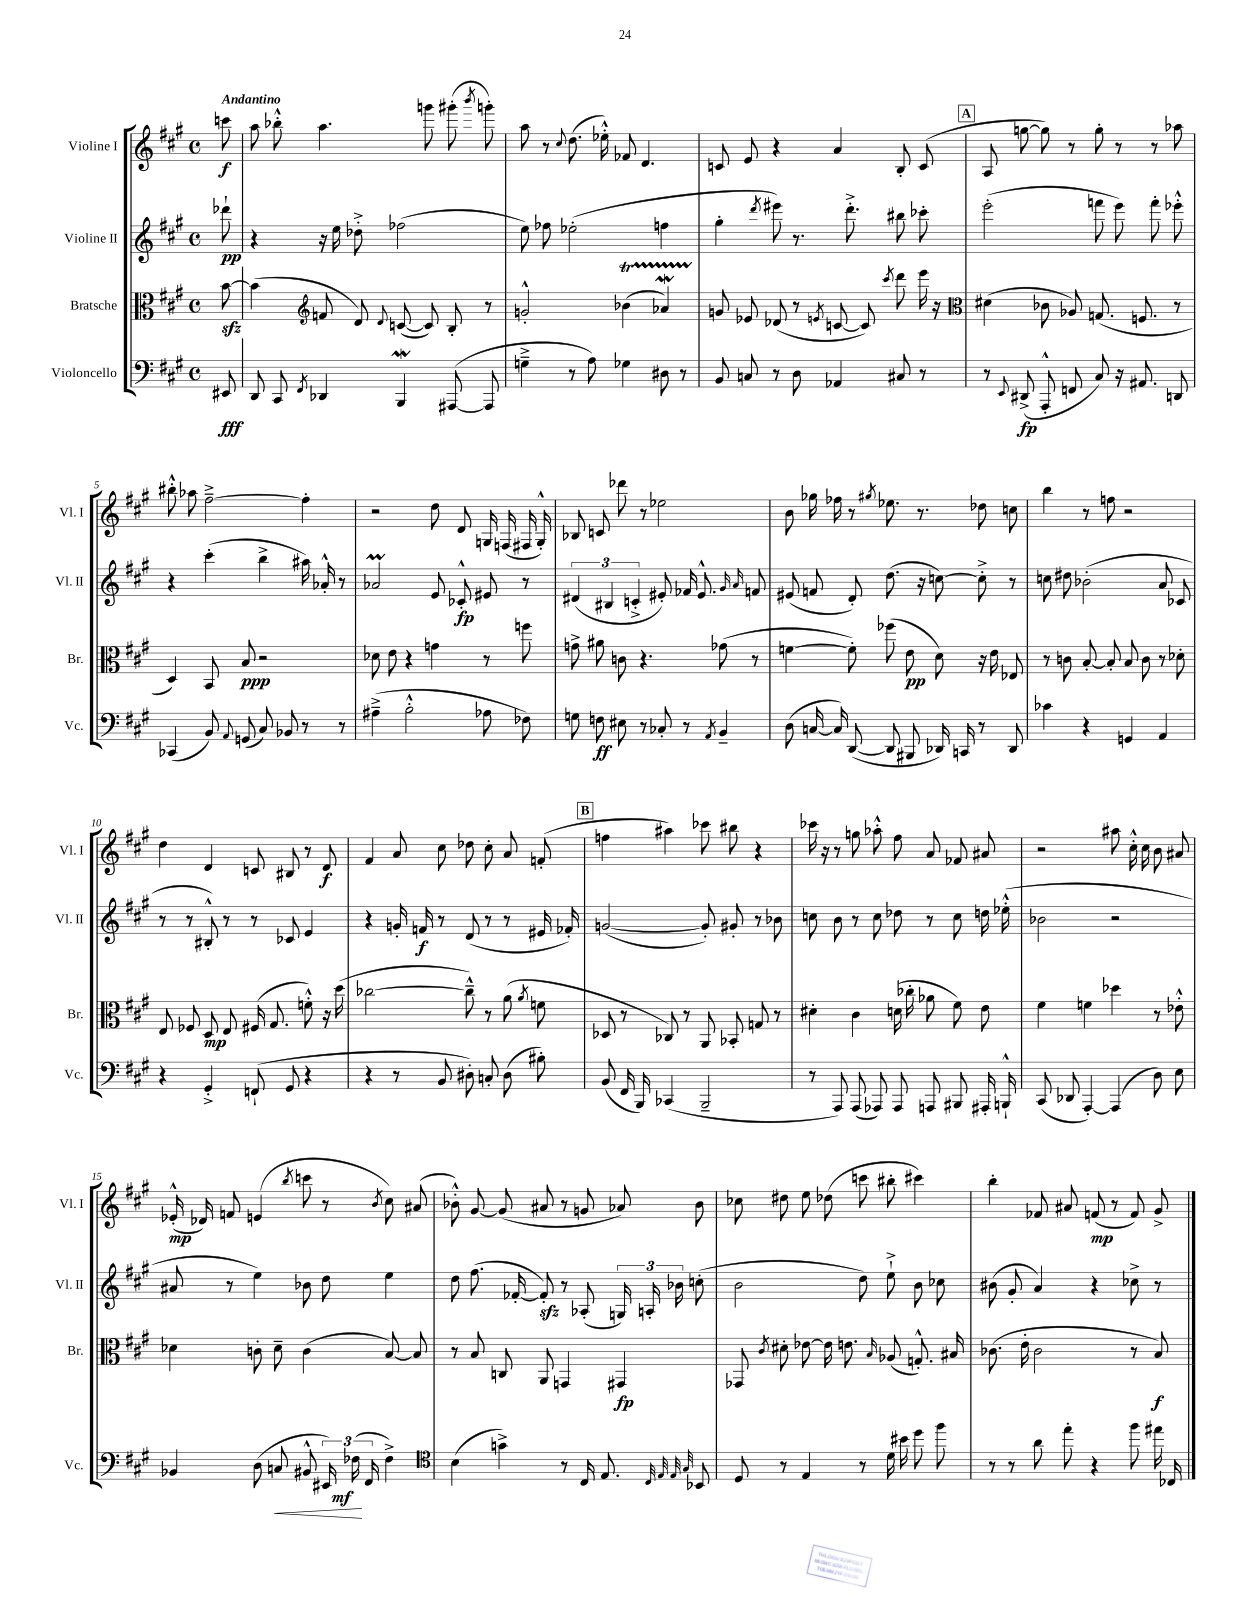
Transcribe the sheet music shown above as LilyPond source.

<<
\new StaffGroup <<
\new Staff = "s0" \with { instrumentName = "Violine I" shortInstrumentName = "Vl. I" } {
    \clef treble \key a \major \defaultTimeSignature \time 4/4 \partial 8 \tempo "Andantino"
    \autoBeamOff c'''8\f |
    a''8 bes''8-.-^ a''4. g'''8 gis'''8-.( \acciaccatura { b'''8 } g'''8-.) |
    a''8 r8 \appoggiatura { cis''8 } d''8.( ees''16-.-^) fes'8 d'4. |
    c'8 e'8 r4 a'4 b8-. c'8( |
    \mark \markup { \box "A" } a8 g''8~ g''8) r8 g''8-. r8 r8 aes''8 |
    bis''8-.-^ aes''8 fis''2~---> fis''4-. |
    r2 d''8 d'8 g16 f16( fis16 g16-.-^) |
    bes8 c'8 des'''8 r8 ees''2 |
    b'8 ges''16 fes''16 r8 \acciaccatura { gis''8 } ees''8. r8. des''8 c''8 |
    b''4 r8 f''8 r2 |
    d''4 d'4 c'8 bis8 r8 d'8\f |
    fis'4 a'8 cis''8 des''8 cis''8-. a'8 f'8-.( |
    \mark \markup { \box "B" } f''4 ais''4) ces'''8 bis''8 r4 |
    ces'''16 r16 r8 g''8 aes''8-.-^ fis''8 a'8 fes'8 ais'8 |
    r2 ais''8 cis''16-.-^ cis''16 b'8 ais'8 |
    ees'16-.-^\mp( des'16) f'8 e'4( \acciaccatura { b''8 } c'''8 r8 \acciaccatura { b'8 } cis''8) ais'8( |
    bes'8-.-^) gis'8~ gis'8( ais'8 r8 g'8 aes'8) bes'8 |
    ces''8 dis''8 e''8 des''8( c'''8 bis''8-. cis'''4) |
    b''4-. fes'8 ais'8 f'8\mp( r8 f'8) gis'8-> \bar "|." |
}
\new Staff = "s1" \with { instrumentName = "Violine II" shortInstrumentName = "Vl. II" } {
    \clef treble \key a \major \defaultTimeSignature \time 4/4 \partial 8
    \autoBeamOff des'''8-!\pp |
    r4 r16 e''16 des''8-.-> fes''2( |
    e''8) fes''8 ees''2-.( f''4 |
    gis''4-. \acciaccatura { d'''8 } eis'''8) r8. d'''8.-.-> bis''8 ces'''8-. |
    \mark \markup { \box "A" } e'''2-.( f'''8 e'''8) f'''8-. ees'''8-.-^ |
    r4 cis'''4-.( b''4-> ais''16) aes'16-.-^ r8 |
    aes'2\prall e'8 ces'8-.-^\fp eis'8 r8 |
    \tuplet 3/2 { dis'4( bis4 c'4-.-> } eis'8-.) fes'16 eis'8.-^ \grace { gis'16 a'16 } f'8 |
    eis'8( f'8 d'8-.) d''8.( r16 c''8~) c''8-.-> r8 |
    c''8 dis''8 bes'2-.( a'8 ces'8 |
    r8 r8 bis8-.-^) r8 r8 ces'8 e'4 |
    r4 g'16-. f'16\f r8 d'8( r8 r8 eis'16 fes'16-.) |
    \mark \markup { \box "B" } g'2~( g'8-.) gis'8-. r8 bes'8 |
    c''8 b'8 r8 c''8 des''8 r8 c''8 d''16 ees''16-.-^( |
    bes'2 r2 |
    ais'8 r8 e''4) bes'8 d''8 e''4 |
    d''8 fis''8.( fes'16~-. fes'8-.\sfz) r8 aes8-.( \tuplet 3/2 { g16) a16-. bes'16 } c''8-.( |
    b'2 d''8) e''8-!-> b'8 ces''8 |
    bis'8( gis'8-. a'4) r4 ces''8-> r8 \bar "|." |
}
\new Staff = "s2" \with { instrumentName = "Bratsche" shortInstrumentName = "Br." } {
    \clef alto \key a \major \defaultTimeSignature \time 4/4 \partial 8
    \autoBeamOff b'8~\sfz |
    b'4( \clef treble f'8 d'8) \appoggiatura { d'8 } c'8~( c'8) b8-. r8 |
    g'2-.-^ bes'4\startTrillSpan( aes'4\mordent) |
    g'8\stopTrillSpan ees'8 des'8( r8 \acciaccatura { e'8 } c'8~ c'8) \acciaccatura { cis'''8 } d'''8 e'''16 r16 |
    \mark \markup { \box "A" } \clef alto dis'4( ces'8 aes8) g8.( f8. r8 |
    d4) b,8 b8\ppp r2 |
    des'8 e'8 r4 g'4 r8 f''8 |
    g'8-> ais'8 c'8 r4. ges'8( r8 |
    f'4~ f'8-.) fes''8( e'8\pp d'8) r16 e'16 ees8 |
    r8 c'8 b8~-. b8-. b8 c'8 r8 des'8-. |
    e8 fes8 d8\mp e8 fis16( gis8. f'8-.-^) r16 d''16( |
    ces''2~ ces''8---^) r8 a'8( \acciaccatura { a'8 } f'8 |
    \mark \markup { \box "B" } des8 r8 ces8) r8 a,8 bes,8-. g8 r8 |
    dis'4-. cis'4 d'16( ces''16-. aes'8 fis'8) e'8 |
    fis'4 f'4 des''4 r8 ees'8-.-^ |
    des'4 c'8-. des'8-- c'4( b8~) b8 |
    r8 b8 c8 a,8 g,4 gis,4\fp |
    ges,8 \acciaccatura { cis'8 } dis'8-. ees'8~ ees'16 e'8. \grace { b16 } aes8( g8.-.-^) bis16 |
    ces'8.( e'16-. ces'2 r8 b8\f) \bar "|." |
}
\new Staff = "s3" \with { instrumentName = "Violoncello" shortInstrumentName = "Vc." } {
    \clef bass \key a \major \defaultTimeSignature \time 4/4 \partial 8
    \autoBeamOff eis,8\fff |
    d,8 cis,8 \acciaccatura { fis,8 } des,4 b,,4\mordent ais,,8~( ais,,8 |
    g4---> r8 a8) ges4 dis8 r8 |
    b,8 c8 r8 d8 aes,4 cis8 r8 |
    \mark \markup { \box "A" } r8 \appoggiatura { e,8 } dis,8->\fp( a,,8-.-^ f,8 cis8) r16 ais,8. d,8 |
    ces,4( b,8) \appoggiatura { a,8 } g,8( cis8) bes,8 r8 r8 |
    ais4--->( b2-.-^ aes8 fes8) |
    g8 f8\ff eis8 r8 ces8-. r8 \acciaccatura { a,8 } b,4-- |
    d8( c16~ c16) d,8~( d,8 bis,,8 des,16) c,16 r8 des,8 |
    ces'4 r4 g,4 a,4 |
    r4 gis,4-.-> f,8-!( gis,8 r4 |
    r4 r8 b,8 dis8-.) c8-. dis8( bis8-.) |
    \mark \markup { \box "B" } b,8( fis,16 b,,16) ces,4( b,,2-- |
    r8 a,,8) a,,8( aes,,8) aes,,8 a,,8 bis,,8 ais,,16-. b,,16-!-^ |
    cis,8( des,8 a,,4~-.) a,,4( d8) e8 |
    bes,4 d8( c8\< bis,8-^ \tuplet 3/2 { eis,16) fes16\mf\!( fis,16 } fes4->) |
    \clef tenor b4( g'4->) r8 cis16 e8. \grace { cis32 e32 e32 gis32 } bes,8 |
    d8 r8 e4 r8 d'16 bis'16 d''8 fis''8 |
    r8 r8 a'8 e''8-. r4 fis''8 eis''16 ces16 \bar "|." |
}
>>
>>
